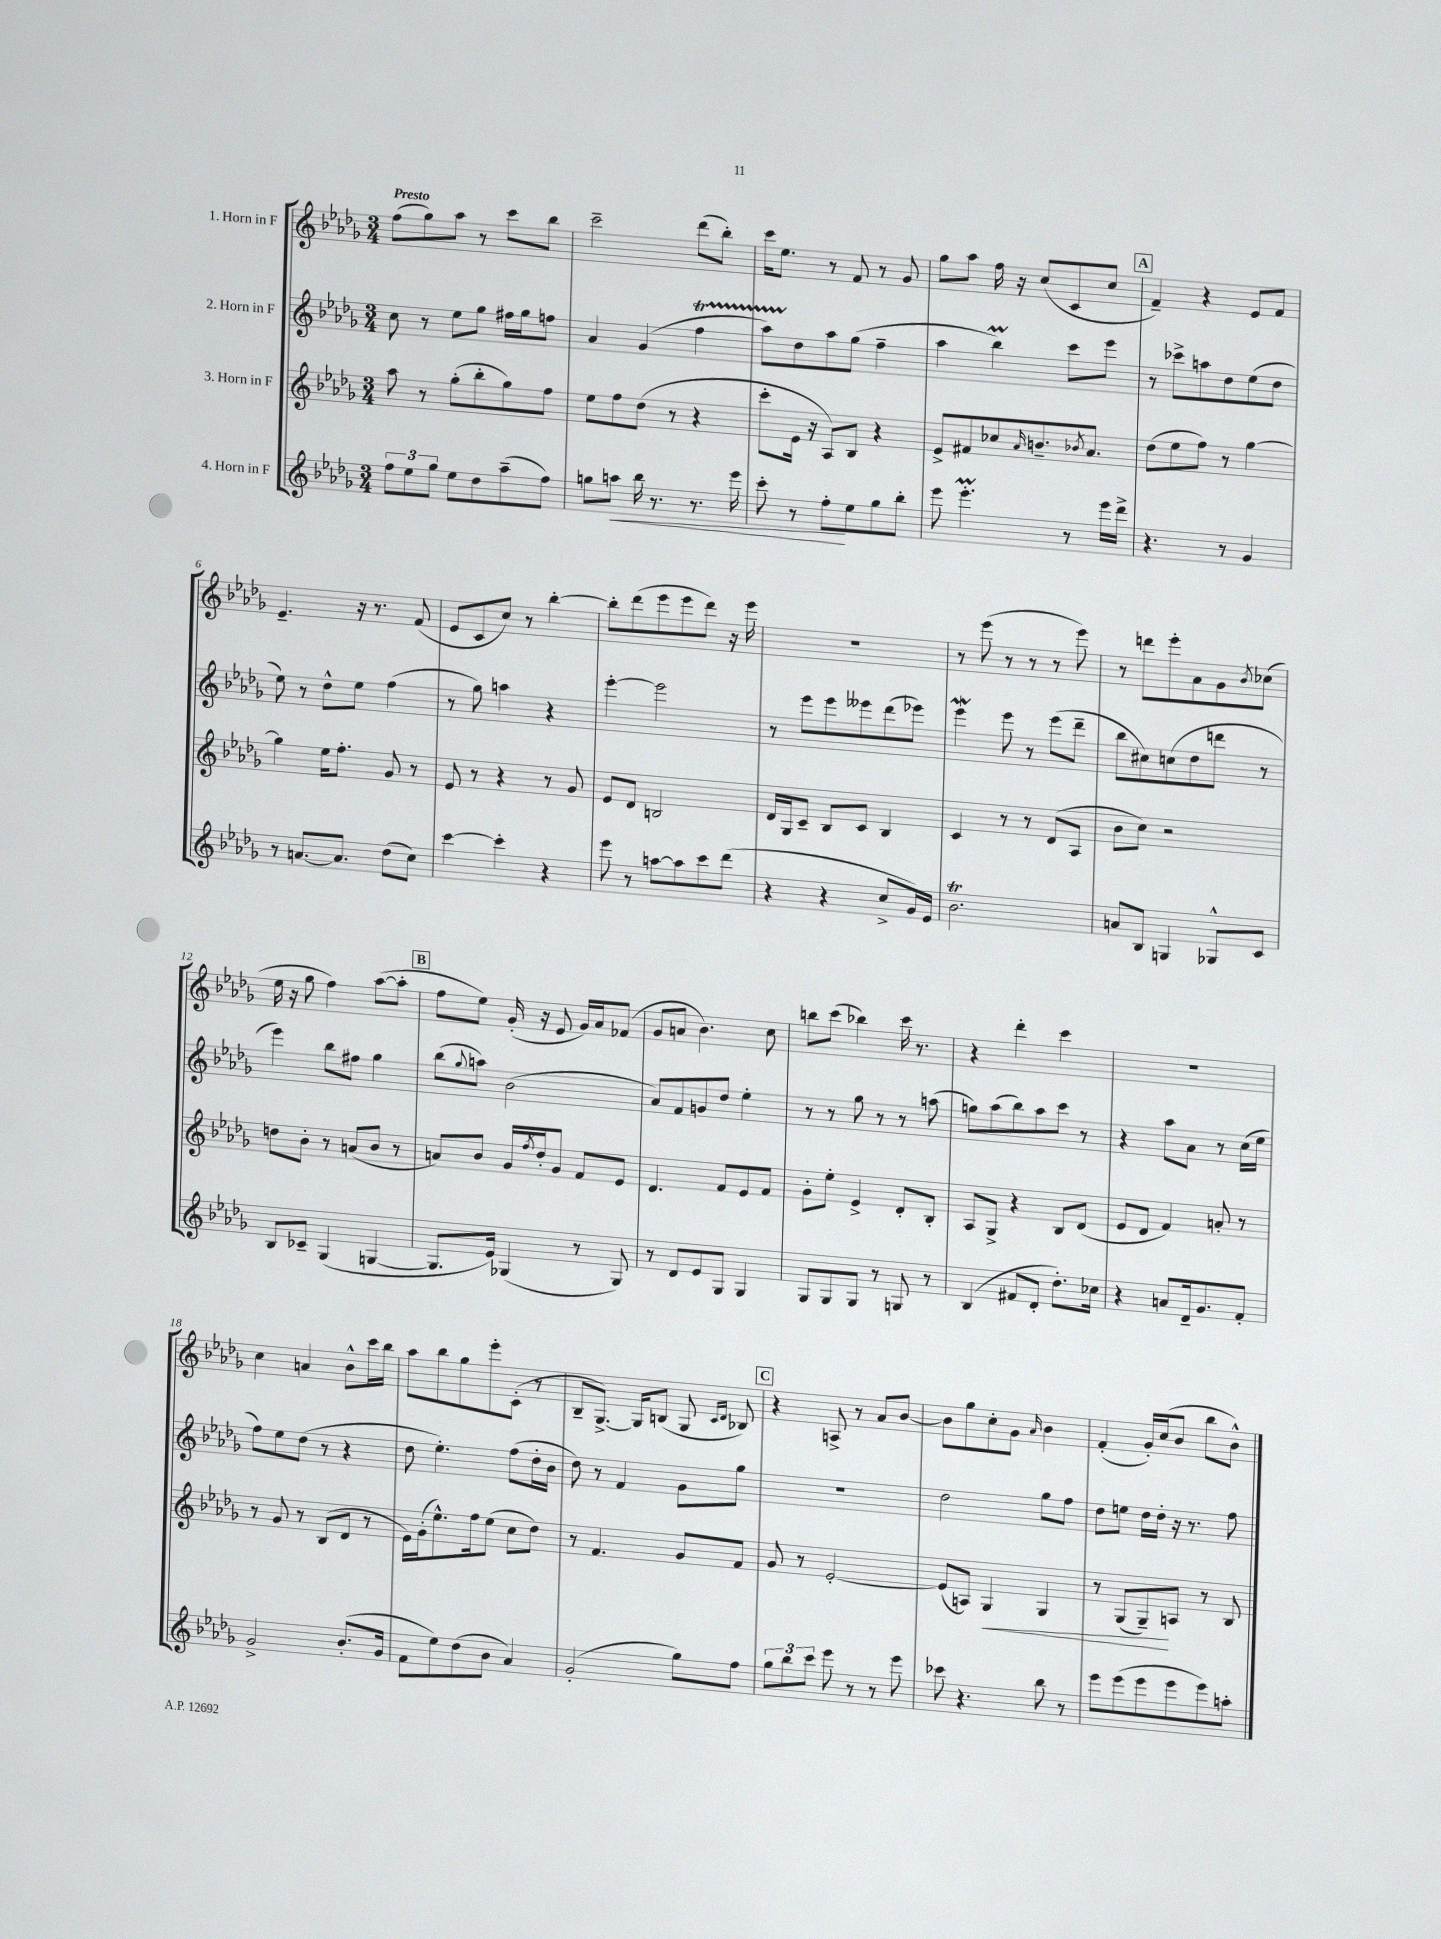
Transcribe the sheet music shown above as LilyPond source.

<<
\new StaffGroup <<
\new Staff = "s0" \with { instrumentName = "1. Horn in F" } {
    \clef treble \key des \major \numericTimeSignature \time 3/4 \tempo "Presto"
    f''8( ges''8) aes''8 r8 c'''8 bes''8 |
    c'''2-- des'''8( bes''8-.) |
    c'''16 ees''8. r8 f'8 r8 ges'8 |
    ges''8 aes''8 f''16 r16 c''8( c'8 c''8 |
    \mark \markup { \box "A" } f'4--) r4 ees'8 f'8 |
    ees'4.-- r16 r8. f'8( |
    ees'8 c'8 c''8) r8 bes''4~-. |
    bes''8-. des'''8( ees'''8 ees'''8 des'''8) r16 ees'''16 |
    R2. |
    r8 ees'''8( r8 r8 r8 ees'''8) |
    r8 d'''8 ees'''8-. aes'8 ges'8 \acciaccatura { bes'8 } ces''8( |
    ees''16 r16 ges''8 f''4) aes''8~( aes''8-. |
    \mark \markup { \box "B" } f''8 ees''8) ges'16-.( r16 ees'8 ges'16) aes'16 fes'8( |
    ges'8 a'8 bes'4.) c''8 |
    b''8 c'''8( bes''4) c'''16 r8. |
    r4 des'''4-. c'''4 |
    R2. |
    c''4 a'4 bes'8-^ c'''16 bes''16 |
    aes''8 bes''8 ges''8 ees'''8-. c'8-.( r8 |
    bes8-- ges8.~->) ges16 b8( ges8 \grace { c'16 des'16 } bes8) |
    \mark \markup { \box "C" } r4 a8-> r8 aes'8 bes'8~ |
    bes'8 ges''8 c''8-. ges'8 \grace { aes'16 } bes'4 |
    f'4-.( ges'16-.) c''16( bes'8 bes''8 bes'8-^) \bar "|." |
}
\new Staff = "s1" \with { instrumentName = "2. Horn in F" } {
    \clef treble \key des \major \numericTimeSignature \time 3/4
    c''8 r8 ees''8 ges''8 fis''16 ges''16 f''8 |
    aes'4 ges'4( f''4\startTrillSpan |
    aes''8) des''8\stopTrillSpan aes''8 ges''8( f''4-- |
    aes''4 bes''4\prall) c'''8 ees'''8 |
    \mark \markup { \box "A" } r8 ces'''8-> a''8 des''8 ees''8( des''8 |
    ees''8) r8 des''8-^ ees''8 f''4( |
    r8 ges''8) a''4 r4 |
    ees'''4~-. ees'''2 |
    r8 ees'''8 ees'''8 eeses'''8 des'''8( ees'''8) |
    ees'''4\mordent ees'''8 r8 ees'''8( des'''8-- |
    bes''8 cis''8) c''8( des''8 d'''8 r8 |
    ees'''4) bes''8 fis''8 ges''4 |
    \mark \markup { \box "B" } bes''8( \appoggiatura { ges''8 } a''8) bes'2( |
    aes'8) f'8 g'8 des''8 ees''4-. |
    r8 r8 ges''8 r8 r8 a''8( |
    g''8) aes''8( bes''8) aes''8 c'''8 r8 |
    r4 aes''8 aes'8 r8 c''16( ees''16 |
    f''8) ees''8 des''8( r8 r4 |
    des''8 ees''4.-.) f''8( des''16-. bes'16 |
    des''8) r8 f'4 ges'8 ges''8 |
    \mark \markup { \box "C" } R2. |
    des''2 ges''8 f''8 |
    des''8 e''8 des''16 des''16-. r16 r8. f''8 \bar "|." |
}
\new Staff = "s2" \with { instrumentName = "3. Horn in F" } {
    \clef treble \key des \major \numericTimeSignature \time 3/4
    aes''8 r8 ges''8-.( bes''8-. ges''8) f''8 |
    ees''8 f''8 des''8( r8 r4 |
    c'''8-. ees'16 r16 aes8) bes8 r4 |
    ees'8-> fis'8 ces''8 \grace { aes'16 } b'8.-- \acciaccatura { bes'8 } aes'8. |
    \mark \markup { \box "A" } des''8( ees''8 f''8) r8 ges''4~ |
    ges''4 ees''16 f''8.-. ges'8 r8 |
    ees'8 r8 r4 r8 ges'8 |
    ees'8 des'8 b2 |
    des'16 ges16 c'8-- bes8 c'8 bes4 |
    c'4 r8 r8 des'8( aes8 |
    bes'8 c''8) r2 |
    d''8 bes'8-. r8 a'8( bes'8 r8 |
    \mark \markup { \box "B" } a'8) bes'8 ges'16 \acciaccatura { f''8 } des''16-. ges'8 f'8 ees'8 |
    des'4. f'8 ees'8 f'8 |
    ges'8-. ees''8-. ees'4-> des'8-. bes8-. |
    aes8 ges8-> r4 bes8 des'8( |
    ees'8 des'8 f'4) a'8-. r8 |
    r8 ges'8 r8 bes8( des'8 r8 |
    ees'16) ges'16-.( ees''8.-^) f''16 ees''8( c''8 des''8) |
    r8 f'4. ges'8 f'8 |
    \mark \markup { \box "C" } ges'8 r8 ees'2~-. |
    ees'8( a8) ges4\< ges4 |
    r8 ges8( ges8--\!) a8 r8 bes8 \bar "|." |
}
\new Staff = "s3" \with { instrumentName = "4. Horn in F" } {
    \clef treble \key des \major \numericTimeSignature \time 3/4
    \tuplet 3/2 { f''8 ees''8 ges''8 } ees''8 des''8 aes''8--( f''8) |
    g''8 a''8\< bes''16 r8. r8. ees'''16 |
    c'''8-. r8 f''8-.\! ees''8 ges''8 bes''8-. |
    ees'''8 ees'''4.-.\prall r8 ees'''16 des'''16-> |
    \mark \markup { \box "A" } r4. r8 ges'4 |
    r8 a'8.~ a'8. des''8( c''8) |
    c'''4~ c'''4-. r4 |
    ees'''8 r8 a''8~ a''8 c'''8 des'''8( |
    r4 r4 c''8-> ges'16) ees'16 |
    bes'2.\trill |
    a'8 bes8 g4 ges8-^ c'8 |
    bes8 ces'8-- ges4( g4~ |
    \mark \markup { \box "B" } g8. ees'16) ges4( r8 ges8) |
    r8 des'8 ees'8 ges8 ges4 |
    ges8 ges8 ges8 r8 g8 r8 |
    bes4( fis'8 des'8-. des''8.-.) ces''16 |
    r4 a'8 des'16-- ges'8. f'8-. |
    ges'2-> bes'8.-.( ges'16 |
    f'8 ees''8) des''8( bes'8 aes'4) |
    ges'2-.( ges''8) f''8 |
    \mark \markup { \box "C" } \tuplet 3/2 { ges''8 bes''8 c'''8 } ees'''8 r8 r8 ees'''8 |
    ces'''8 r4. bes''8 r8 |
    ees'''8 ees'''8( ees'''8 ees'''8 ees'''8) a''8-. \bar "|." |
}
>>
>>
